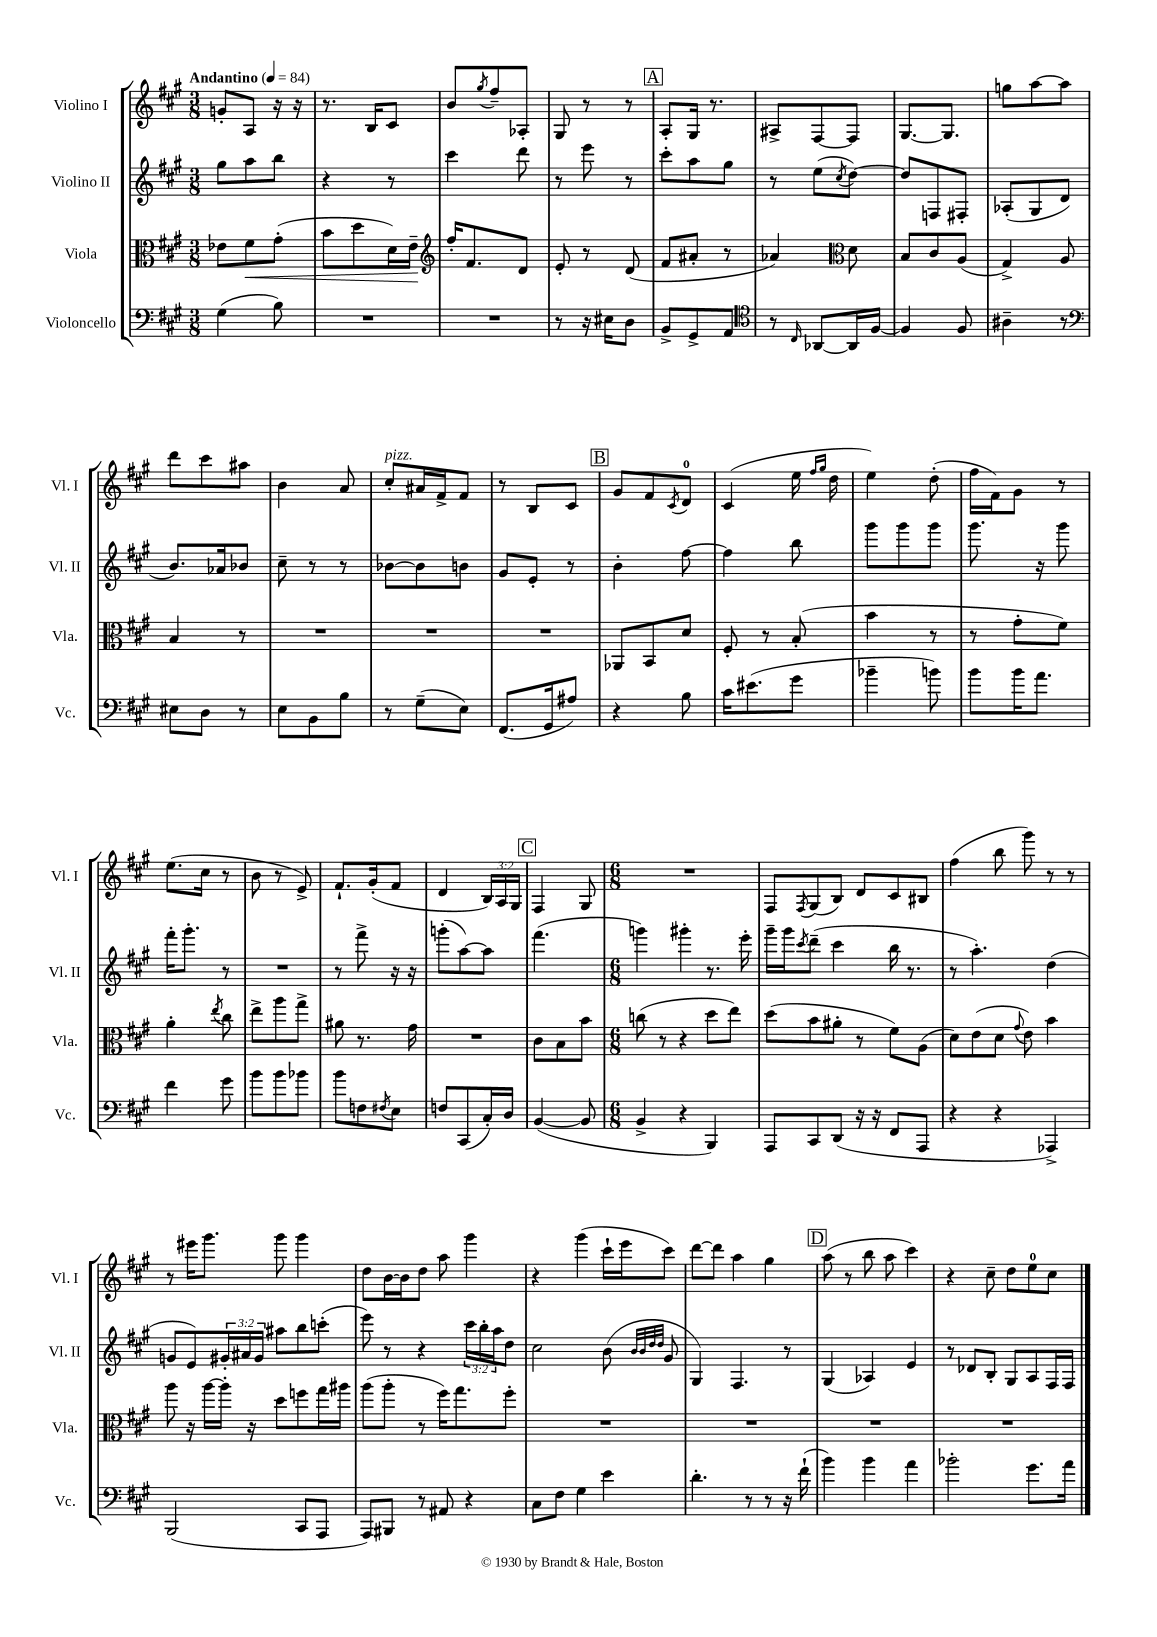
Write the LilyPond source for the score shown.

<<
\new StaffGroup <<
\new Staff = "s0" \with { instrumentName = "Violino I" shortInstrumentName = "Vl. I" } {
    \clef treble \key a \major \numericTimeSignature \time 3/8 \override Staff.TupletNumber.text = #tuplet-number::calc-fraction-text \tempo "Andantino" 4 = 84
    g'8-. a8 r16 r16 |
    r8. b16 cis'8 |
    b'8 \acciaccatura { gis''8 } fis''8-- aes8-. |
    gis8 r8 r8 |
    \mark \markup { \box "A" } a8-. gis16 r8. |
    ais8-> fis8~ fis8 |
    gis8.~ gis8. |
    g''8 a''8~ a''8 |
    d'''8 cis'''8 ais''8 |
    b'4 a'8 |
    cis''8-.^\markup { \italic "pizz." } ais'16 fis'16-> fis'8 |
    r8 b8 cis'8 |
    \mark \markup { \box "B" } gis'8 fis'8 \acciaccatura { cis'8 } d'8-0 |
    cis'4( e''16 \grace { fis''16 gis''16 } d''16 |
    e''4) d''8-.( |
    fis''16 fis'16) gis'8 r8 |
    e''8.( cis''16 r8 |
    b'8 r8 e'8->) |
    fis'8.-! gis'16-.( fis'8 |
    d'4 \tuplet 3/2 { b16) a16 gis16 } |
    \mark \markup { \box "C" } fis4 gis8 |
    \numericTimeSignature \time 6/8 R2. |
    fis8 \acciaccatura { fis8 } gis8( b8) d'8 cis'8 bis8 |
    fis''4( b''8 gis'''8) r8 r8 |
    r8 eis'''16 gis'''8. gis'''8 gis'''4 |
    d''8 b'16~ b'16 d''8 a''8 gis'''4 |
    r4 gis'''4( cis'''16-! e'''16 cis'''8) |
    d'''8~ d'''8 a''4 gis''4 |
    \mark \markup { \box "D" } a''8( r8 b''8 a''8 cis'''4) |
    r4 cis''8-- d''8 e''8-0 cis''8 \bar "|." |
}
\new Staff = "s1" \with { instrumentName = "Violino II" shortInstrumentName = "Vl. II" } {
    \clef treble \key a \major \numericTimeSignature \time 3/8 \override Staff.TupletNumber.text = #tuplet-number::calc-fraction-text
    gis''8 a''8 b''8 |
    r4 r8 |
    cis'''4 d'''8 |
    r8 e'''8 r8 |
    \mark \markup { \box "A" } cis'''8-. a''8 gis''8 |
    r8 e''8( \acciaccatura { cis''8 } d''8~) |
    d''8 f8 fis8-. |
    aes8-.( gis8 d'8 |
    b'8.) aes'16 bes'8 |
    cis''8-- r8 r8 |
    bes'8~ bes'8 b'8 |
    gis'8 e'8-. r8 |
    \mark \markup { \box "B" } b'4-. fis''8~ |
    fis''4 b''8 |
    gis'''8 gis'''8 gis'''8 |
    gis'''8. r16 gis'''8 |
    fis'''16-. gis'''8.-. r8 |
    R4. |
    r8 fis'''8-> r16 r16 |
    g'''8-.( a''8~) a''8 |
    \mark \markup { \box "C" } fis'''4.( |
    \numericTimeSignature \time 6/8 g'''4) gis'''4-. r8. e'''16-. |
    gis'''16-- gis'''16 \acciaccatura { cis'''8 } d'''8--( cis'''4 b''16 r8. |
    r8 a''4.-.) d''4( |
    g'8 e'8) \tuplet 3/2 { gis'16-. ais'16 gis'16 } ais''8 b''8 c'''8-.( |
    e'''8) r8 r4 \tuplet 3/2 { cis'''16 b''16-. a''16 } d''8 |
    cis''2 b'8( \grace { b'32 b'32 d''32 d''32 } gis'8 |
    gis4) fis4. r8 |
    \mark \markup { \box "D" } gis4( aes4) e'4 |
    r8 des'8 b8-. gis8 a8 fis16 fis16 \bar "|." |
}
\new Staff = "s2" \with { instrumentName = "Viola" shortInstrumentName = "Vla." } {
    \clef alto \key a \major \numericTimeSignature \time 3/8
    ees'8 fis'8\< gis'8-.( |
    b'8 d''8 d'16) e'16--\! |
    \clef treble fis''16-. fis'8. d'8 |
    e'8-. r8 d'8( |
    \mark \markup { \box "A" } fis'8 ais'8-. r8 |
    aes'4) \clef alto d'8 |
    b8 cis'8 a8( |
    gis4->) a8 |
    b4 r8 |
    R4. |
    R4. |
    R4. |
    \mark \markup { \box "B" } aes,8 b,8 d'8 |
    fis8-. r8 b8-.( |
    b'4 r8 |
    r8 gis'8-. fis'8) |
    a'4-. \acciaccatura { e''8 } cis''8 |
    e''8-> a''8 gis''8-> |
    ais'8 r8. gis'16 |
    R4. |
    \mark \markup { \box "C" } cis'8 b8 b'8 |
    \numericTimeSignature \time 6/8 c''8( r8 r4 d''8 e''8) |
    d''8( b'8 ais'8-. r8 fis'8) a8( |
    d'8) e'8( d'8 \appoggiatura { gis'8 } e'8) b'4 |
    a''8 r16 a''16~ a''16-. r16 d''8 f''8 gis''16 ais''16 |
    a''8( a''8-. r8 fis''16) gis''8. fis''8-. |
    R2. |
    R2. |
    \mark \markup { \box "D" } R2. |
    R2. \bar "|." |
}
\new Staff = "s3" \with { instrumentName = "Violoncello" shortInstrumentName = "Vc." } {
    \clef bass \key a \major \numericTimeSignature \time 3/8
    gis4( b8) |
    R4. |
    R4. |
    r8 r16 eis16 d8 |
    \mark \markup { \box "A" } b,8-> gis,8-> a,8 |
    \clef tenor r8 \grace { cis16 } aes,8~ aes,16 fis16~ |
    fis4 fis8 |
    ais4-- r8 |
    \clef bass eis8 d8 r8 |
    e8 b,8 b8 |
    r8 gis8--( e8) |
    fis,8.( gis,16 ais8) |
    \mark \markup { \box "B" } r4 b8 |
    cis'16 eis'8.( gis'8 |
    bes'4-- b'8) |
    b'8 b'16 a'8. |
    fis'4 gis'8 |
    b'8 b'8 bes'8 |
    b'8 f8 \acciaccatura { fis8 } e8 |
    f8 cis,8( cis16-.) d16 |
    \mark \markup { \box "C" } b,4~( b,8 |
    \numericTimeSignature \time 6/8 b,4-> r4 b,,4) |
    a,,8 cis,8 d,8( r16 r16 fis,8 a,,8 |
    r4 r4 aes,,4->) |
    b,,2( cis,8 a,,8 |
    a,,8) bis,,8 r8 ais,8 r4 |
    cis8 fis8 gis4 e'4 |
    d'4.-. r8 r8 r16 fis'16-!( |
    \mark \markup { \box "D" } b'4) b'4 a'4 |
    bes'2-. gis'8. a'16 \bar "|." |
}
>>
>>
\layout { \context { \Score \remove "Bar_number_engraver" } }
